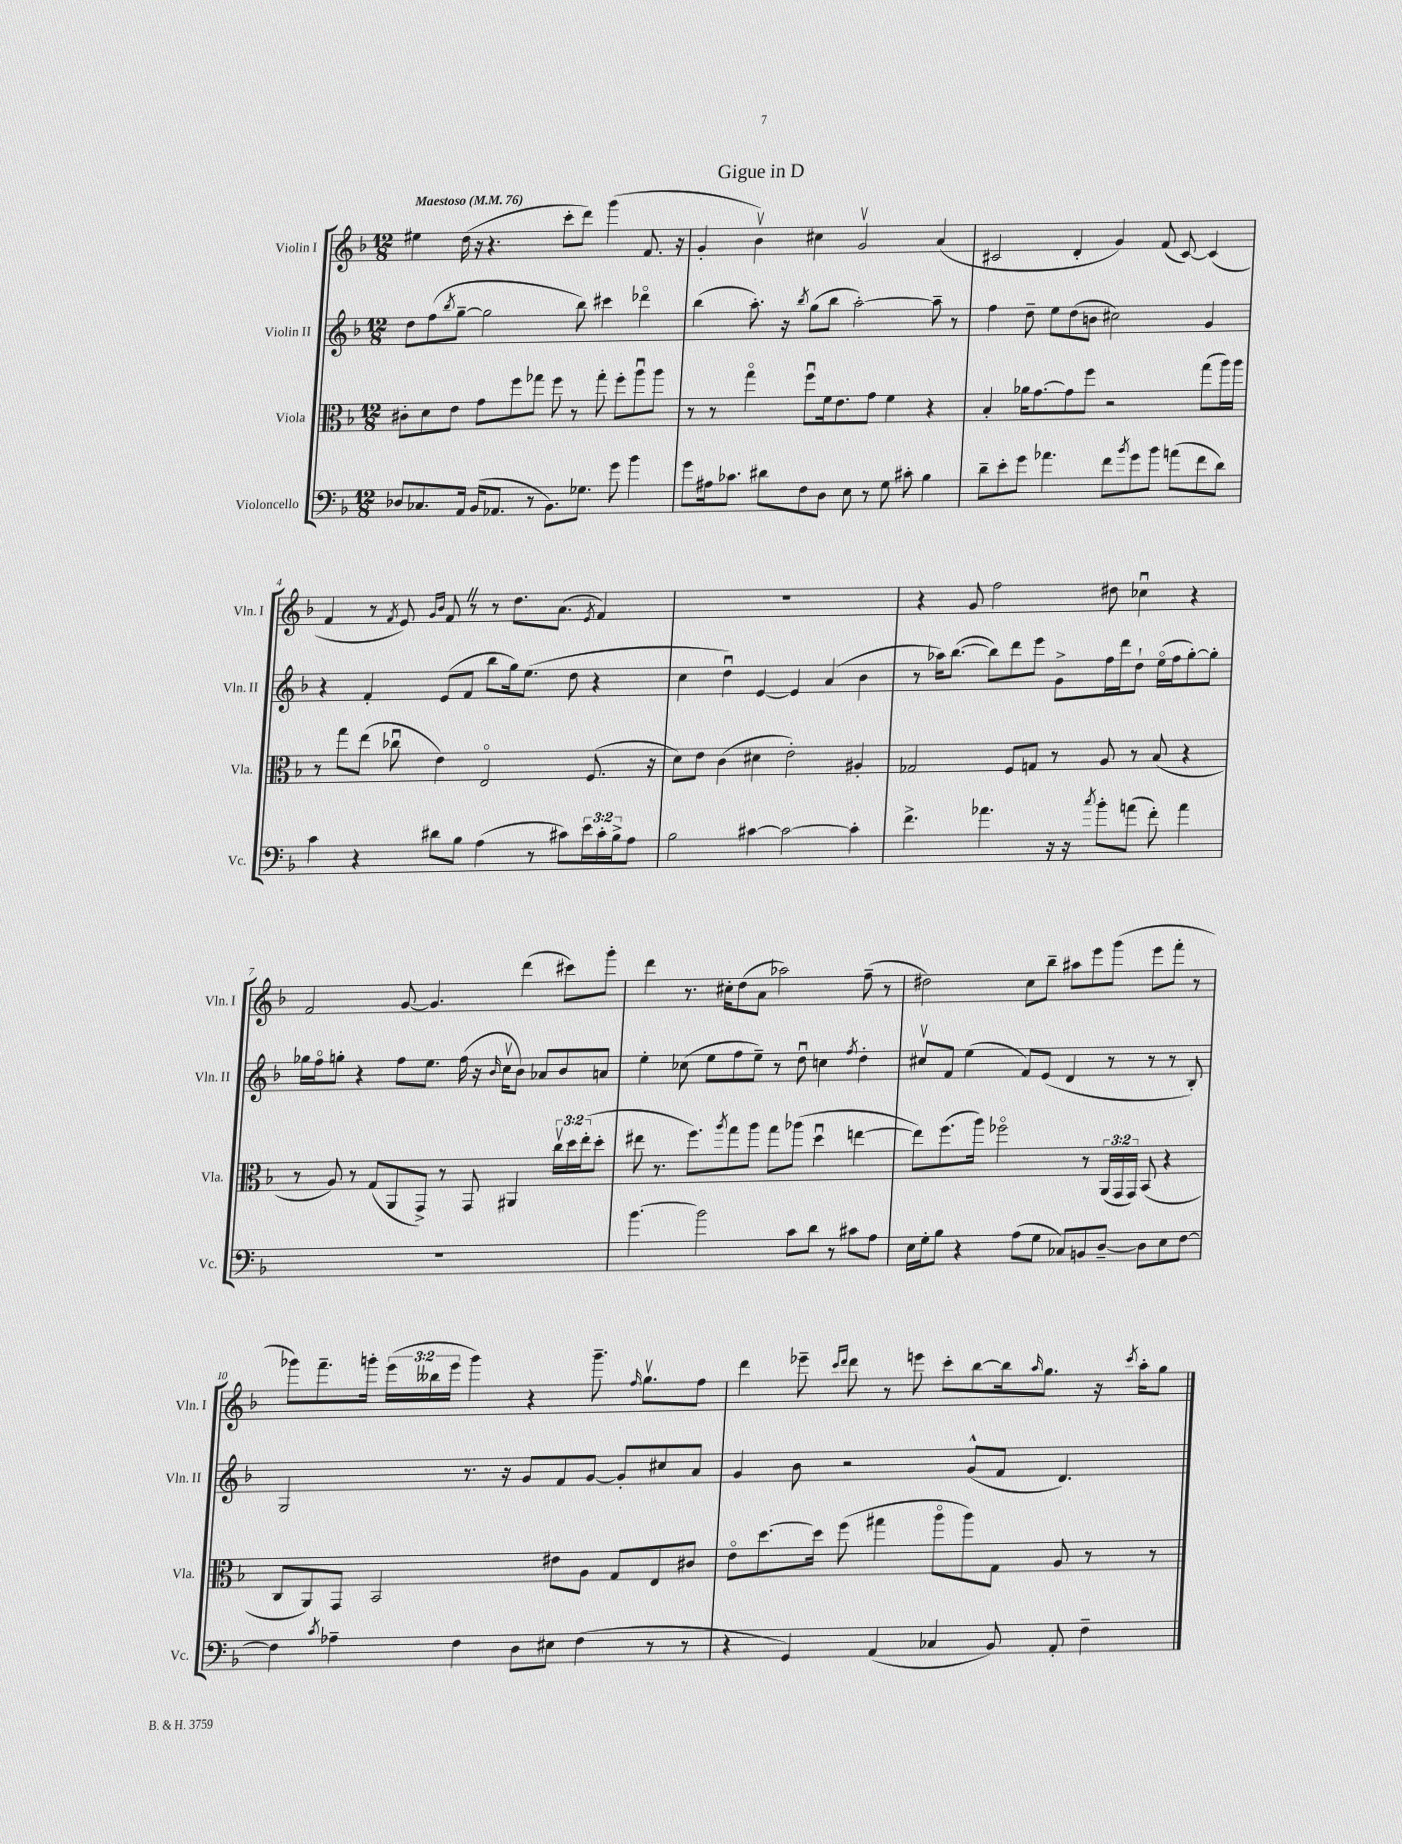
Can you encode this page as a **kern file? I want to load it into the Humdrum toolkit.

**kern	**kern	**kern	**kern
*staff4	*staff3	*staff2	*staff1
*clefF4	*clefC3	*clefG2	*clefG2
*k[b-]	*k[b-]	*k[b-]	*k[b-]
*M12/8	*M12/8	*M12/8	*M12/8
*MM76	*MM76	*MM76	*MM76
8D-	8c#'	8dd	4ee#
8.C-	8d	(8ff	.
.	.	8qbb-	.
.	8e	[8gg~	(16dd
16AA	.	.	16r
(16BB-	8g	2gg]	4.r
8.AA-	.	.	.
.	8ff	.	.
8r	8gg-	.	.
8.BB-)	8ff	.	8ccc'
.	8r	8bb-)	8ddd)
8.G-	.	.	.
.	8gg-'	4ccc#	(4ggg
8g	8ff'	.	.
4b-	8aau	4ddd-o	8.f
.	8aa	.	.
.	.	.	16r
=	=	=	=
8g	8r	(4bb-	4g'
16A#	8r	.	.
8.c-	.	.	.
.	4ggo	8.aa')	4b-v)
8d#	.	.	.
.	.	16r	.
.	.	8qbb-	.
8F	8ffu	(8gg	4cc#
8D	16f	8bb-	.
.	8.e	.	.
8E	.	[2aa')	2gv
8r	8g	.	.
8G	4f	.	.
8c#'	.	.	.
4B-	4r	8aa~]	(4a
.	.	8r	.
=	=	=	=
8d~	4B-'	4ff	2c#
8e'	.	.	.
8g	16a-	8dd~	.
.	[8.g	.	.
4.a-	.	8ee	.
.	8g]	(8dd	4d'
.	8ff	8b	.
8f	2r	2cc#)	4g)
8qb-	.	.	.
8g	.	.	.
8b-	.	.	(8f
(8a	.	.	[8c#)
8f	(8gg	4g	(4c#]
8d)	16aa)	.	.
.	16aa	.	.
=	=	=	=
4c	8r	4r	4f
.	8gg	.	.
4r	(8ee	4f'	8r
.	.	.	8qf
.	8cc-u	.	8e)
.	.	.	16qqg
.	.	.	16qqb-
8d#	4e)	(8e	8f
8B-	.	8f	8r
(4A	2Eo	8bb-	8r
.	.	16gg)	8.dd
.	.	(8.ee	.
8r	.	.	.
.	.	.	(8.a
8c#)	.	8dd	.
.	.	.	8qe
24e	(8.F	4r	4f)
24c#'	.	.	.
24B-^	.	.	.
8A	.	.	.
.	16r	.	.
=	=	=	=
2B-	8d)	4cc	1.r
.	8e	.	.
.	(4c	4ddu)	.
[4c#	4d#	[4e	.
2c#_	2e')	4e]	.
.	.	(4a	.
4c#']	4A#'	4b-	.
=	=	=	=
4.f^	2G-	8r	4r
.	.	16aa-)	.
.	.	([8.bb-	.
.	.	.	8g
4.a-	.	8bb-])	2ff
.	8F	8ddd	.
.	8G	8eee	.
16r	8r	8g^	.
16r	.	.	.
8qcc	.	.	.
8b-'	8A	16ff	8dd#
.	.	16ddd	.
(8a	8r	8dd`	4cc-u
8f')	(8B-	(16eeo	.
.	.	16ff	.
4a	4r	[8gg')	4r
.	.	8gg']	.
=	=	=	=
1.r	8r	16gg-	2f
.	.	16ffo	.
.	8A)	8gg'	.
.	8r	4r	.
.	(8G	.	.
.	8AA	8ff	[8g
.	8GG^)	8.ee	4.g]
.	8r	.	.
.	.	(16ff	.
.	8GG	16r	.
.	.	16qqb-	.
.	.	16ccv	.
.	4AA#	8b-)	(4ddd
.	.	8a-	.
.	24ccv	8b-	8ccc#)
.	24dd	.	.
.	(24ee'	.	.
.	8dd'	8a	8ggg'
=	=	=	=
[4.b-	8ee#	4ee'	4ddd
.	8.r	.	.
.	.	(8cc-	8.r
.	8.ff)	.	.
2b-]	.	8ee	.
.	.	.	16cc#'
.	8qaa	.	.
.	8gg	8ff	(8dd
.	8aa	8ee~)	8a
.	8gg	8r	2aa-)
8c	(8aa-	8ddu	.
8d	4ddu	4cc	.
8r	.	.	.
.	.	8qff	.
8c#	[4ee	4dd'	(8ff~
8A	.	.	8r
=	=	=	=
16E	8ee])	8cc#v	2dd#)
16G'	.	.	.
8B-	(8.ff	8f	.
4r	.	(4ee	.
.	16aa)	.	.
.	2ff-o	.	.
(8A	.	8f)	8cc
8G	.	(8e	8bb-~
8C-)	.	4d	8aa#
8BB	8r	.	8eee
[8D~	(24AA	8r	(8ggg
.	24GG	.	.
.	24GG)	.	.
8D]	(8BB-	8r	8eee
8E	4r	8r	8fff'
[8F	.	8B-')	8r
=	=	=	=
4F]	8C	2G	8ggg-)
.	8AA)	.	8.fff~
8qc	.	.	.
4A-~	8GG	.	.
.	.	.	16ggg'
.	2BB-	.	(24eee
.	.	.	24bb--
.	.	.	24eee
4F	.	8.r	4ggg)
.	.	16r	.
8D	.	8g	4r
8E#	8e#	8f	.
(4F	8A	[8g	8.ggg~
.	8G	8g']	.
.	.	.	16qqff
.	.	.	8.ggv
8r	8E	8cc#	.
8r	8c#	8a	8ff
=	=	=	=
4r	8eo	4g	4ddd
.	[8.dd	.	.
4GG)	.	8b-	8eee-~
.	16dd]	.	.
.	.	.	16qqccc
.	.	.	16qqddd
.	(8ff	2r	8ddd
(4AA	4gg#	.	8r
.	.	.	8eee
4C-	8aao	.	8ccc'
.	8aa)	(8g^^	[8bb-
8BB-)	8G	8f	16bb-]
.	.	.	16qqaa
.	.	.	8.gg
8AA'	8A	4.d)	.
4F~	8r	.	16r
.	.	.	8qccc
.	.	.	16aa'
.	8r	.	8gg
==	==	==	==
*-	*-	*-	*-
